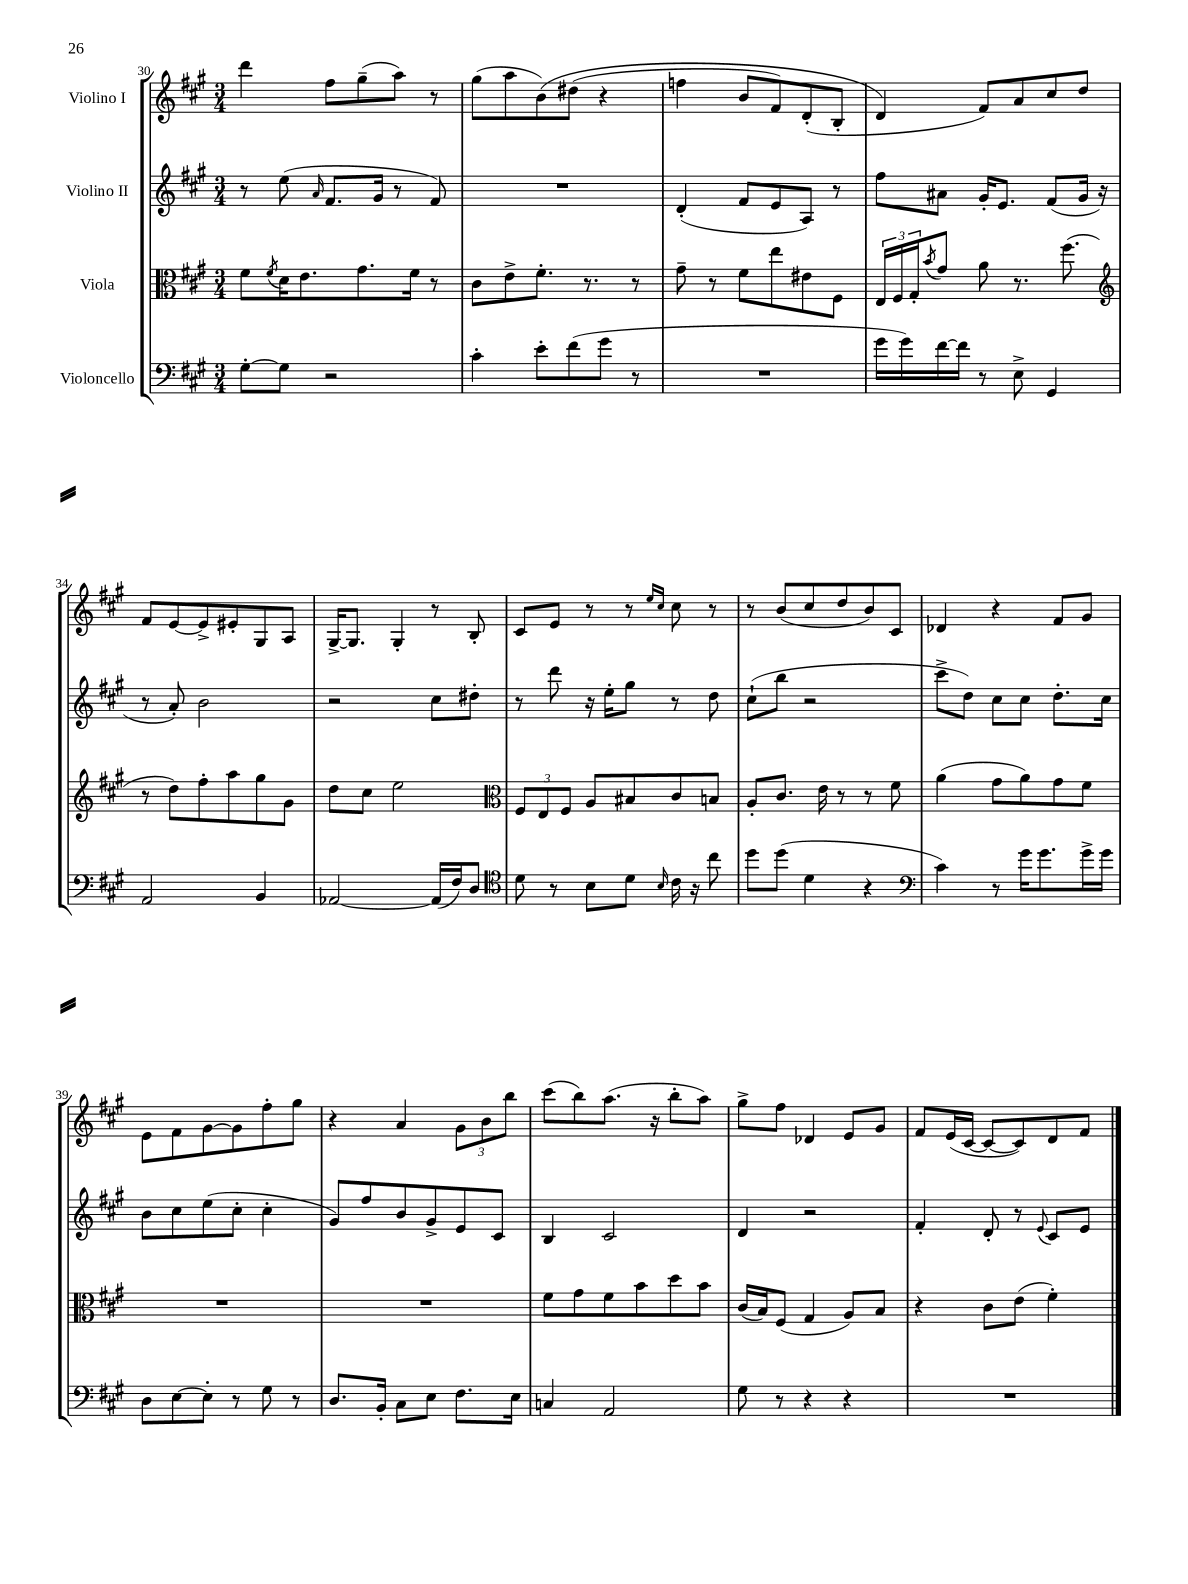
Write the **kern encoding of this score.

**kern	**kern	**kern	**kern
*part4	*part3	*part2	*part1
*staff4	*staff3	*staff2	*staff1
*I"Violoncello	*I"Viola	*I"Violino II	*I"Violino I
*clefF4	*clefC3	*clefG2	*clefG2
*k[f#c#g#]	*k[f#c#g#]	*k[f#c#g#]	*k[f#c#g#]
*M3/4	*M3/4	*M3/4	*M3/4
=30	=30	=30	=30
[8G#'\L	8f#\L	8r	4ddd\
.	8qf#/	.	.
8G#\J]	16d\K	(8ee\	.
.	8.e\	.	.
.	.	16qqa/	.
2r	.	8.f#/L	8ff#\L
.	8.g#\	.	(8gg#~\
.	.	16g#/Jk	.
.	.	8r	8aa\J)
.	16f#\Jk	.	.
.	8r	8f#/)	8r
=31	=31	=31	=31
4c#'\	8c#\L	2.r	(8gg#\L
.	8e^\	.	8aa\
8e'\L	8.f#'\J	.	(8b\)
(8f#\	.	.	(8dd#X\J
.	8.r	.	.
8g#\J	.	.	4r
8r	8r	.	.
=32	=32	=32	=32
2.r	8g#~\	(4d'/	4ffn\
.	8r	.	.
.	8f#\L	8f#/L	8b/L
.	8ee\	8e/	8f#/)
.	8e#X\	8A/J)	(8d'/
.	8F#\J	8r	8B'/J
=33	=33	=33	=33
16g#\LL	24E/LL	8ff#\L	4d/)
.	24F#/	.	.
16g#\)	.	.	.
.	24G#'/J	.	.
.	8qb/	.	.
[16f#\	8g#/J	8a#X\J	.
16f#\JJ]	.	.	.
8r	8a\	16g#'/KL	8f#/L)
.	.	8.e/J	.
8E^\	8.r	.	8a/
4GG#/	.	(8f#/L	8cc#/
.	(8.ff#\	.	.
.	.	16g#/Jk	8dd/J
.	.	16r	.
!!LO:LB:g=z
=34	=34	=34	=34
*	*clefG2	*	*
2AA/	8r	8r	8f#/L
.	8dd\L)	8a'/)	[8e/
.	8ff#'\	2b\	8e^/]
.	8aa\	.	8e#X'/
4BB/	8gg#\	.	8G#/
.	8g#\J	.	8A/J
=35	=35	=35	=35
[2AA-X/	8dd\L	2r	[16G#^/KL
.	.	.	8.G#/J]
.	8cc#\J	.	.
.	2ee\	.	4G#'/
(16AA-/LL]	.	8cc#\L	8r
16F#/J)	.	.	.
8D/J	.	8dd#X'\J	8B'/
=36	=36	=36	=36
*clefC4	*clefC3	*	*
8d\	12F#/L	8r	8c#/L
.	12E/	.	.
8r	.	8ddd\	8e/J
.	12F#/J	.	.
8B\L	8A/L	16r	8r
.	.	16ee'\KL	.
8d\J	8B#X/	8gg#\J	8r
.	.	.	16qqee/LL
16qqB/	.	.	16qqcc#/JJ
16c#\	8c#/	8r	8cc#\
16r	.	.	.
8cc#\	8Bn/J	8dd\	8r
=37	=37	=37	=37
8dd\L	8A'/L	(8cc#`\L	8r
(8dd\J	8.c#/J	8bb\J	(8b/L
4d\	.	2r	8cc#/
.	16e\	.	.
.	8r	.	8dd/
4r	8r	.	8b/)
.	8f#\	.	8c#/J
=38	=38	=38	=38
*clefF4	*	*	*
4c#\)	(4a\	8ccc#^\L	4d-X/
.	.	8dd\J)	.
8r	8g#\L	8cc#\L	4r
16g#\KL	8a\)	8cc#\J	.
8.g#\	.	.	.
.	8g#\	8.dd'\L	8f#/L
16g#^\L	8f#\J	.	8g#/J
16g#\JJ	.	16cc#\Jk	.
!!LO:LB:g=z
=39	=39	=39	=39
8D\L	2.r	8b\L	8e\L
[8E\	.	8cc#\	8f#\
8E'\J]	.	(8ee\	[8g#\
8r	.	8cc#'\J	8g#\]
8G#\	.	4cc#'\	8ff#'\
8r	.	.	8gg#\J
=40	=40	=40	=40
8.D/L	2.r	8g#/L)	4r
.	.	8ff#/	.
16BB'/Jk	.	.	.
8C#\L	.	8b/	4a/
8E\J	.	8g#^/	.
8.F#\L	.	8e/	12g#\L
.	.	.	12b\
.	.	8c#/J	.
.	.	.	12bb\J
16E\Jk	.	.	.
=41	=41	=41	=41
4Cn/	8f#\L	4B/	(8ccc#\L
.	8g#\	.	8bb\)
2AA/	8f#\	2c#/	(8.aa\J
.	8b\	.	.
.	.	.	16r
.	8dd\	.	8bb'\L
.	8b\J	.	8aa\J)
=42	=42	=42	=42
8G#\	(16c#/LL	4d/	8gg#^\L
.	16B/J)	.	.
8r	(8F#/J	.	8ff#\J
4r	4G#/	2r	4d-X/
4r	8A/L)	.	8e/L
.	8B/J	.	8g#/J
=43	=43	=43	=43
2.r	4r	4f#'/	8f#/L
.	.	.	(16e/L
.	.	.	[16c#/JJ
.	8c#\L	8d'/	8c#/L_
.	(8e\J	8r	8c#/])
.	.	8qqe/	.
.	4f#'\)	8c#/L	8d/
.	.	8e/J	8f#/J
==	==	==	==
*-	*-	*-	*-
